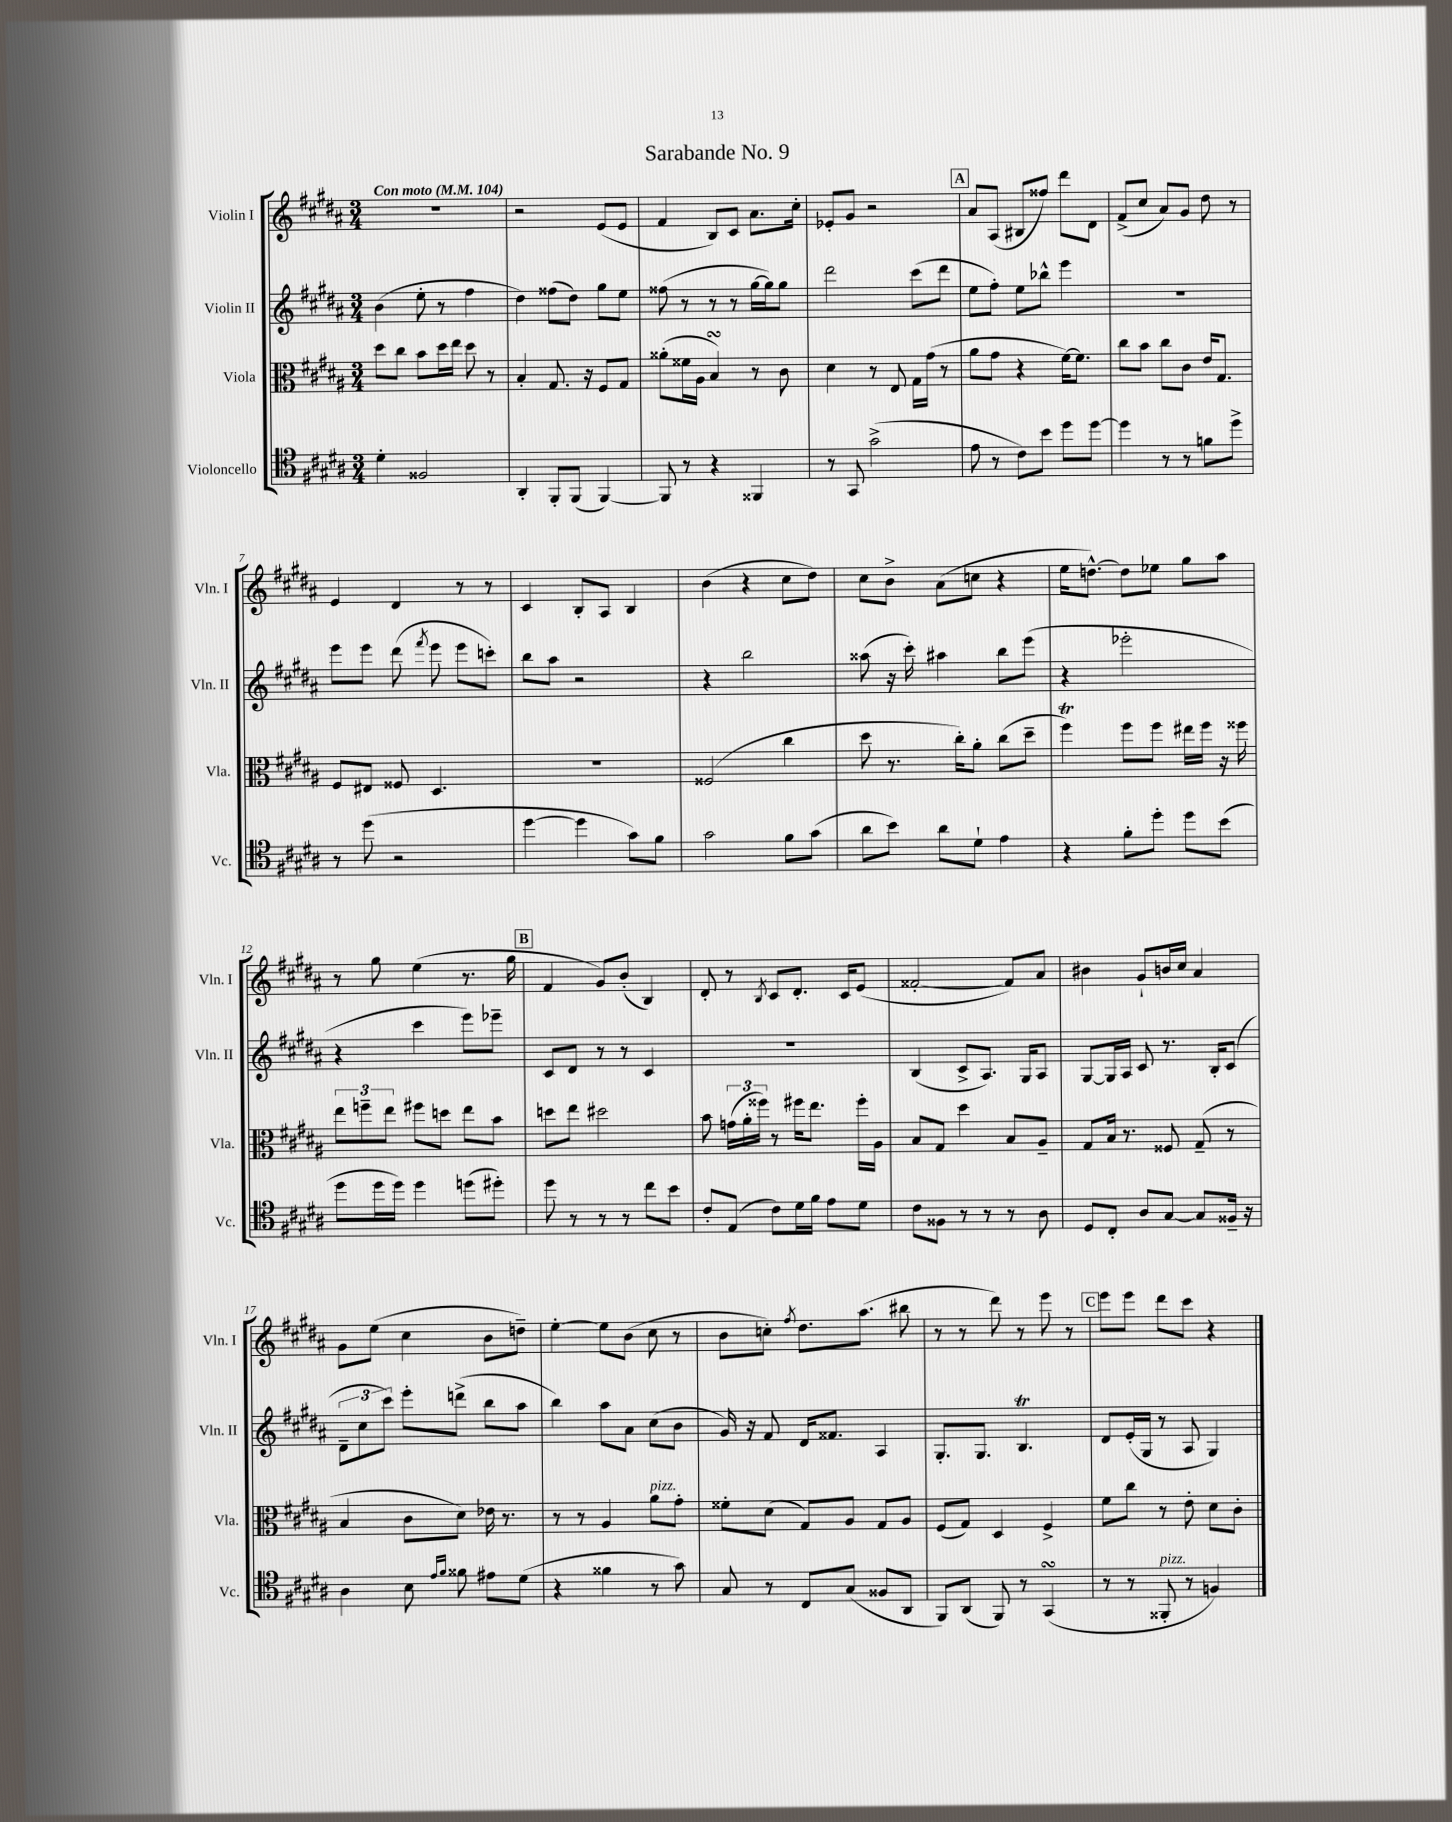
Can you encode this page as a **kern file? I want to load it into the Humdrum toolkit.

**kern	**kern	**kern	**kern
*part4	*part3	*part2	*part1
*staff4	*staff3	*staff2	*staff1
*I"Violoncello	*I"Viola	*I"Violin II	*I"Violin I
*I'Vc.	*I'Vla.	*I'Vln. II	*I'Vln. I
*clefC4	*clefC3	*clefG2	*clefG2
*k[f#c#g#d#a#]	*k[f#c#g#d#a#]	*k[f#c#g#d#a#]	*k[f#c#g#d#a#]
*M3/4	*M3/4	*M3/4	*M3/4
*MM104	*MM104	*MM104	*MM104
=1	=1	=1	=1
!	!	!	!LO:TX:a:B:t=Con moto
4d#'\	8dd#\L	(4b\	2.r
.	8cc#\J	.	.
2F##X/	8b\L	8ee'\	.
.	16dd#\L	8r	.
.	16ee\JJ	.	.
.	8dd#\	4ff#\	.
.	8r	.	.
=2	=2	=2	=2
4AA#'/	4B'/	4dd#\)	2r
8FF#'/L	8.G#/	(8ff##X\L	.
(8FF#/J	.	8dd#\J)	.
.	16r	.	.
[4FF#/)	8F#/L	8gg#\L	(8e/L
.	8G#/J	8ee\J	8e/J
=3	=3	=3	=3
8FF#/]	(8a##X'\L	(8ff##X\	4f#/
8r	16f##X\L	8r	.
.	16A#\JJ	.	.
4r	4BsSSs/)	8r	8B/L)
.	.	8r	8c#/J
4FF##X/	8r	[16gg#\LL	8.a#\L
.	.	16gg#\J])	.
.	8c#\	8gg#\J	.
.	.	.	16cc#'\Jk
=4	=4	=4	=4
8r	4d#\	2ddd#\	8e-X'/L
8GG#/	.	.	8g#/J
(2g#^\	8r	.	2r
.	8E/	.	.
.	16G#\LL	(8ccc#\L	.
.	(16g#\JJ	.	.
.	8r	8ddd#\J	.
!!LO:REH:place=s1:t=A
=5	=5	=5	=5
8e\	8a#\L	8ee\L	8a#/L
8r	8g#\J	8ff#'\J)	(8A#/J
8c#\L)	4r	8ee\L	8B#X/L
8b\J	.	8bb-X^^\J	8ff##X/J)
8dd#\L	[16f#\KL)	4eee\	8ddd#\L
.	8.f#\J]	.	.
[8dd#\J	.	.	8d#\J
=6	=6	=6	=6
4dd#\]	8cc#\L	2.r	(8f#^/L
.	8b\J	.	8cc#/J
8r	8cc#\L	.	8a#/L)
8r	8c#\J	.	8g#/J
8fn\L	16e/KL	.	8dd#\
.	8.G#/J	.	.
8dd#^\J	.	.	8r
!!LO:LB:g=z
=7	=7	=7	=7
8r	8F#/L	8eee\L	4e/
(8dd#\	8E#X/J	8eee\J	.
2r	8F##X/	(8ddd#\	4d#/
.	.	8qfff#/	.
.	4.D#/	8eee\	.
.	.	8eee\L	8r
.	.	8cccn'\J)	8r
=8	=8	=8	=8
[4dd#\	2.r	8bb\L	4c#/
.	.	8aa#\J	.
4dd#\]	.	2r	8B'/L
.	.	.	8A#/J
8g#\L)	.	.	4B/
8f#\J	.	.	.
=9	=9	=9	=9
2g#\	(2F##X/	4r	(4b\
.	.	2bb\	4r
8f#\L	4cc#\	.	8cc#\L
(8g#\J	.	.	8dd#\J)
=10	=10	=10	=10
8a#\L	8dd#\	(8aa##X\	8cc#\L
8b\J)	8.r	16r	8b^\J
.	.	16ccc#'\)	.
8a#\L	.	4aa#X\	(8a#\L
.	16cc#'\KL)	.	.
8d#`\J	8a#'\J	.	8ccn\J
4e\	(8cc#\L	8bb\L	4r
.	8dd#~\J	(8eee\J	.
=11	=11	=11	=11
4r	4ff#T\)	4r	16ee\KL
.	.	.	[8.ddn^^\J)
8f#'\L	8ff#\L	2eee-X'\	8dd\L]
8dd#'\J	8ff#\J	.	8ee-X\J
8dd#\L	16ee#X\LL	.	8gg#\L
.	16ff#\JJ	.	.
(8b\J	16r	.	8aa#\J
.	16ff##X\	.	.
!!LO:LB:g=z
=12	=12	=12	=12
8dd#\L	12ee\L	4r	8r
.	12ffn~\	.	.
16dd#\L	.	.	8gg#\
.	12ee\J	.	.
16dd#\JJ)	.	.	.
4dd#\	8ff#X\L	4ccc#\	(4ee\
.	8ddn\J	.	.
(8ddn\L	8ee\L	8eee\L)	8.r
8dd#X'\J)	8b\J	8eee-X~\J	.
.	.	.	16gg#\
!!LO:REH:place=s1:t=B
=13	=13	=13	=13
8dd#\	8ddn\L	8c#/L	4f#/
8r	8ee\J	8d#/J	.
8r	2dd#X\	8r	8g#/L)
8r	.	8r	(8b'/J
8cc#\L	.	4c#/	4B/)
8b\J	.	.	.
=14	=14	=14	=14
8c#'/L	8b\	2.r	8d#'/
(8E/J	(24gn\LL	.	8r
.	24a#'\	.	.
.	24ff##X\JJ)	.	.
.	.	.	8qB/
8c#\L)	8r	.	8c#/L
16d#\L	16ff#X\KL	.	8.d#'/J
16f#\JJ	8.ee\J	.	.
8e\L	.	.	.
.	.	.	16c#/KL
8d#\J	16ff#'\LL	.	(8e/J
.	16A#\JJ	.	.
=15	=15	=15	=15
8c#\L	8B/L	(4B/	[2f##X'/
8F##X\J	8G#/J	.	.
8r	4dd#\	8c#^/L	.
8r	.	8.A#/J)	.
8r	8B/L	.	8f##/L])
.	.	16G#/KL	.
8A#\	8A#~/J	8A#/J	8a#/J
=16	=16	=16	=16
8D#/L	8G#/L	[8G#/L	4b#X\
8C#'/J	16B/Jk	16G#/L]	.
.	8.r	16A#/JJ	.
8A#/L	.	8c#/	8g#`/L
[8G#/J	8F##X/	8.r	16bn/L
.	.	.	16cc#/JJ
8G#/L]	(8G#~/	.	4a#/
.	.	16B'/KL	.
16F##X~/Jk	8r	(8c#/J	.
16r	.	.	.
!!LO:LB:g=z
=17	=17	=17	=17
4A#\	4B/	12d#~\L	8g#\L
.	.	12cc#\	.
.	.	.	(8ee\J
.	.	12ccc#\J)	.
8B\	8c#\L	8eee'\L	4cc#\
16qqe/LL	.	.	.
16qqf#/JJ	.	.	.
8f##X\	8d#\J)	(8dddn^\J	.
8e#X\L	16e-X\	8bb\L	8b\L
.	8.r	.	.
(8d#\J	.	8aa#\J	8ddn~\J)
=18	=18	=18	=18
4r	8r	4bb\)	[4ee'\
.	8r	.	.
4f##X\	4A#/	8aa#\L	8ee\L]
.	.	8a#\J	(8b\J
!	!LO:TX:a:i:t=pizz.	!	!
8r	8a#\L	(8cc#\L	8cc#\
8g#\)	8g#'\J	8b\J	8r
=19	=19	=19	=19
8G#/	8f##X'\L	16g#/)	8b\L
.	.	16r	.
8r	(8d#\J	8f#/	8ccn'\J)
.	.	.	8qff#/
8C#/L	8G#/L)	16d#/KL	8.dd#\L
.	.	8.f##X/J	.
(8G#/J	8A#/J	.	.
.	.	.	(8.aa#\J
8F##X/L	8G#/L	4A#/	.
8AA#/J	8A#/J	.	8bb#X\
=20	=20	=20	=20
8FF#/L)	(8F#/L	8.G#'/L	8r
(8AA#/J	8G#/J)	.	8r
.	.	8.G#/J	.
8FF#/)	4D#/	.	8ddd#\)
8r	.	4.BT/	8r
(4GG#sSSS/	4F#^/	.	8eee\
.	.	.	8r
!!LO:REH:place=s1:t=C
=21	=21	=21	=21
8r	8f#\L	8d#/L	8eee\L
8r	8cc#\J	(16e'/L	8eee\J
.	.	16G#/JJ	.
!LO:TX:a:i:t=pizz.	!	!	!
8FF##X'/	8r	8r	8ddd#\L
8r	8e'\	8A#/	8ccc#\J
4Fn/)	8d#\L	4G#/)	4r
.	8c#'\J	.	.
==	==	==	==
*-	*-	*-	*-
